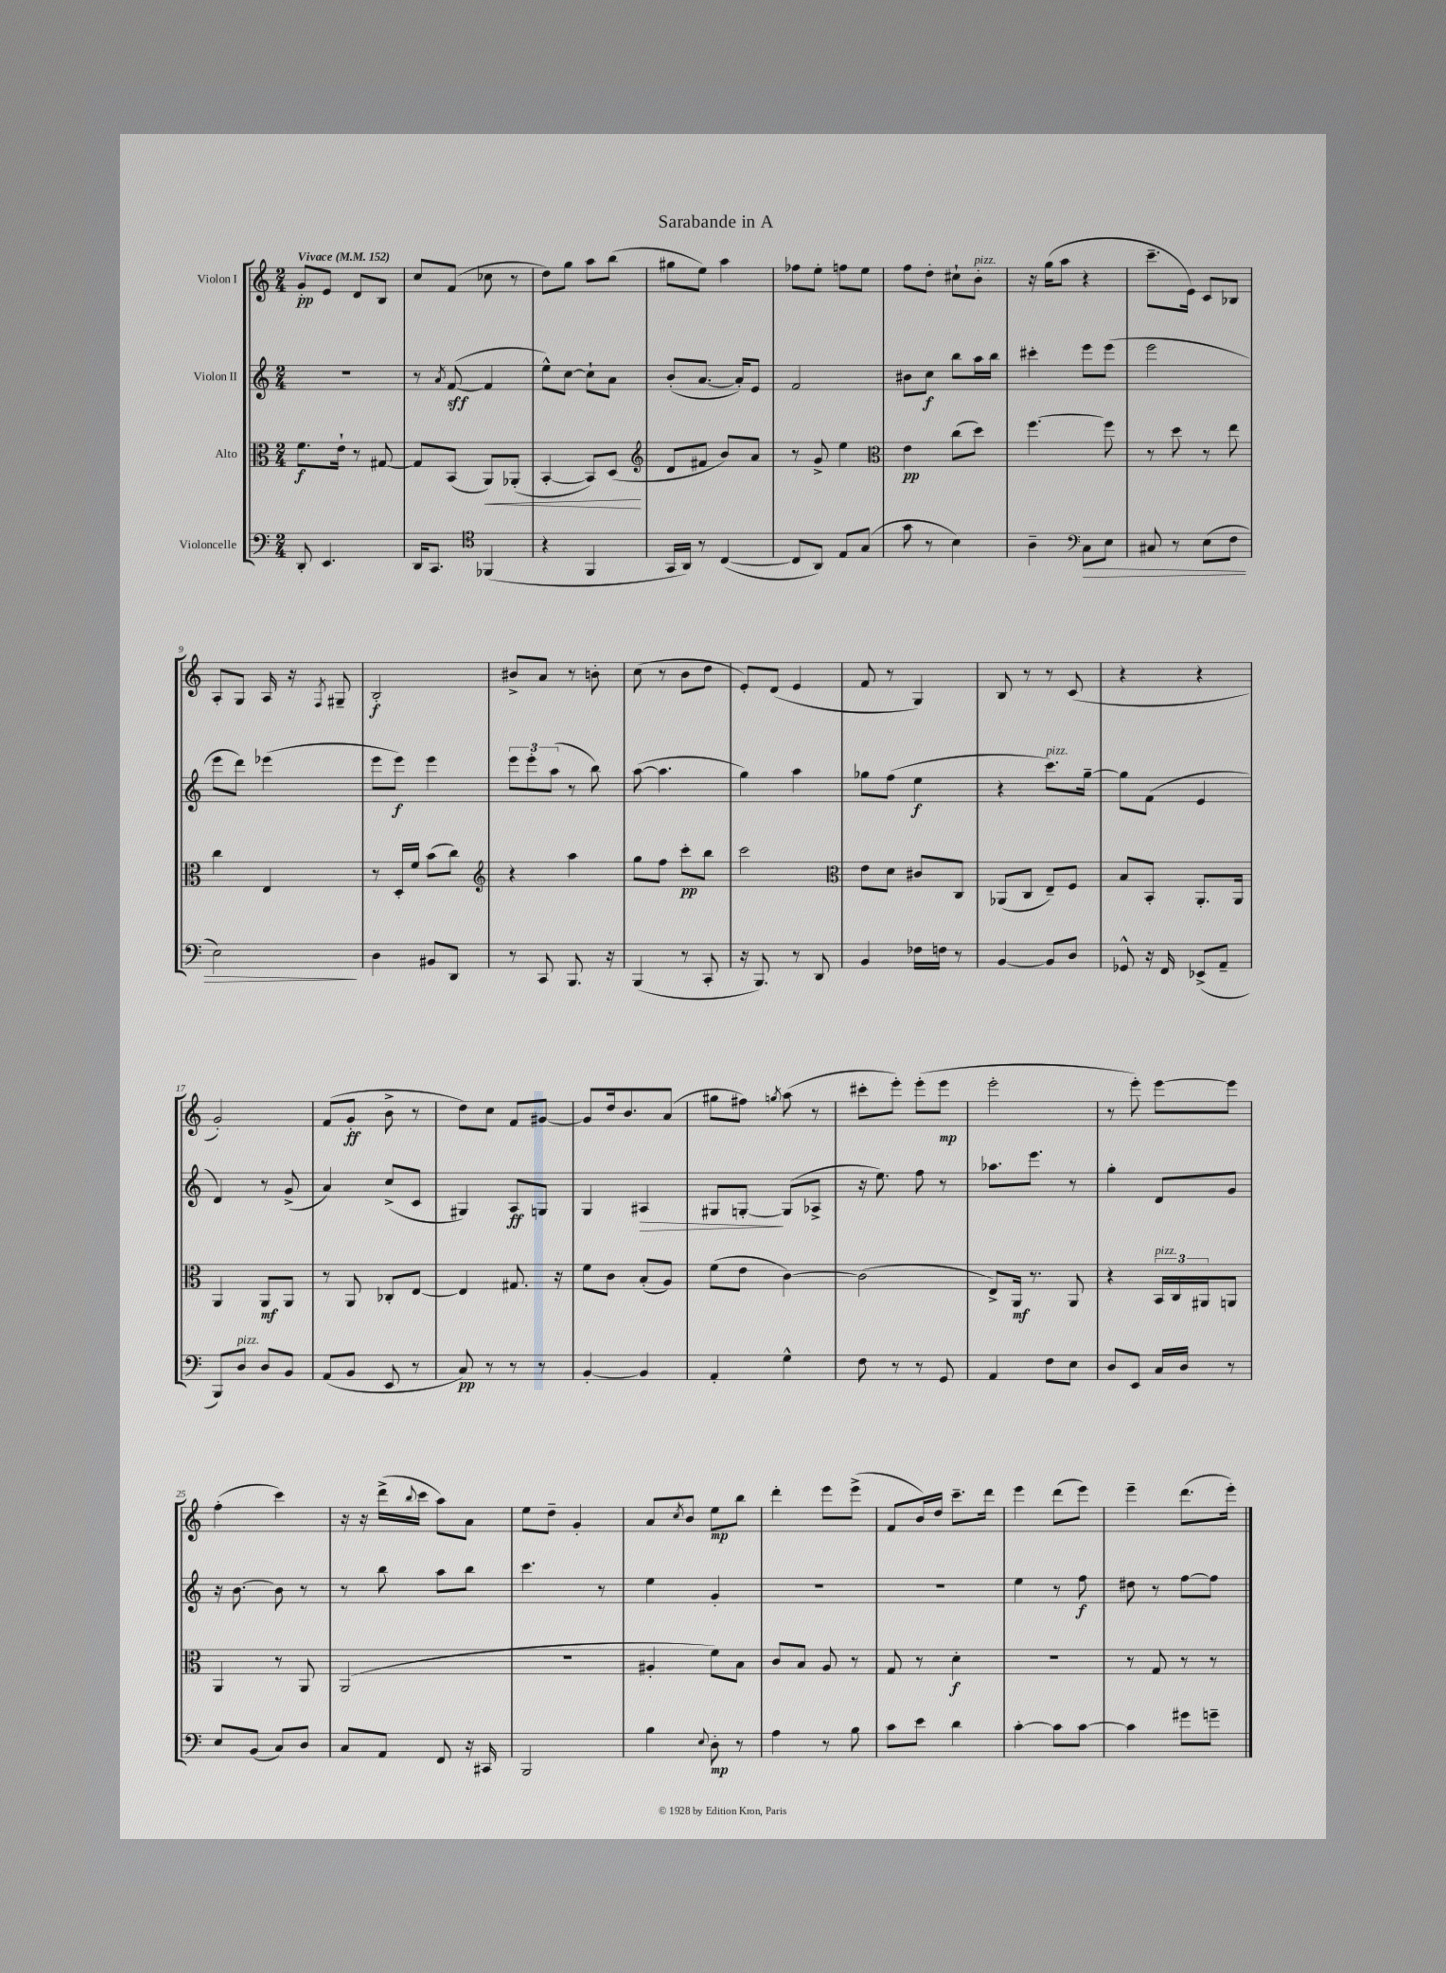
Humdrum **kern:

**kern	**kern	**kern	**kern
*staff4	*staff3	*staff2	*staff1
*clefF4	*clefC3	*clefG2	*clefG2
*k[]	*k[]	*k[]	*k[]
*M2/4	*M2/4	*M2/4	*M2/4
*MM152	*MM152	*MM152	*MM152
8DD'/	8.f\L	2r	8g'/L
4.EE/	.	.	8e/J
.	16e`\Jk	.	.
.	8r	.	8d/L
.	[8G#/	.	8B/J
=	=	=	=
16DD/LK	8G#/]L	8r	8cc/L
8.CC/J	.	.	.
.	.	8qa/	.
.	(8BB/J	([8f/	(8f/J
*clefC4	*	*	*
(4FF-/	8AA/L)	4f/]	8cc-\
.	(8AA-'/J	.	8r
=	=	=	=
4r	[4BB'/	8ee^^\L)	8dd\L)
.	.	[8cc\J	8gg\J
4FF/	8BB/]L)	8cc`\]L	8aa\L
.	(8D/J	8a\J	(8bb\J
=	=	=	=
*	*clefG2	*	*
16GG/LL	8d/L	(8b'/L	8gg#\L
16AA/JJ)	.	.	.
8r	8f#/J	[8.a/J	8ee\J)
([4C/	8b/L)	.	4aa\
.	.	16a'/]LK)	.
.	8a/J	8e/J	.
=	=	=	=
8C/]L	8r	2f/	8ff-\L
8AA/J)	8g^/	.	8ee'\J
8E/L	4ee\	.	8ff\L
(8G/J	.	.	8ee\J
=	=	=	=
*	*clefC3	*	*
8g\	4e\	8b#\L	8ff\L
8r	.	8cc\J	8dd'\J
4B\)	(8cc\L	8bb\L	8cc#`\L
.	8dd\J)	16aa\L	8b'\J
.	.	16bb\JJ	.
=	=	=	=
4A~\	[4.ff\	4ccc#'\	16r
.	.	.	(16gg\LK
.	.	.	8aa\J
*clefF4	*	*	*
8C\L	.	8eee\L	4r
8E\J	8ff\]	(8eee\J	.
=	=	=	=
8C#/	8r	2eee\	8.ccc~\L
8r	8dd\	.	.
.	.	.	16e\Jk)
(8E\L	8r	.	8c/L
8F\J	8ee\	.	8B-/J
=	=	=	=
2E\)	4cc\	8eee\L	8A'/L
.	.	8ddd\J)	8G/J
.	4E/	(4eee-\	16A/
.	.	.	16r
.	.	.	8qF/
.	.	.	8G#~/
=	=	=	=
4D\	8r	8eee\L	2B'/
.	16D'/LL	8eee\J)	.
.	16f/JJ	.	.
8BB#/L	(8b\L	4eee\	.
8DD/J	8cc\J)	.	.
=	=	=	=
*	*clefG2	*	*
8r	4r	12eee\L	8b#^/L
.	.	12eee'\	.
8CC/	.	.	8a/J
.	.	(12aa\J	.
8.BBB/	4aa\	8r	8r
.	.	8bb\)	8b'\
16r	.	.	.
=	=	=	=
(4BBB/	8gg\L	([8aa\	(8cc\
.	8ff\J	4.aa\]	8r
8r	8ccc'\L	.	8b\L
8CC'/	8bb\J	.	8dd\J
=	=	=	=
16r	2ccc\	4gg\)	8e'/L)
8.BBB/)	.	.	.
.	.	.	(8d/J
8r	.	4aa\	4e/
8DD/	.	.	.
=	=	=	=
*	*clefC3	*	*
4BB/	8e\L	8gg-\L	8f/
.	8d\J	(8ff\J	8r
16F-\LL	8c#/L	4ee\	4G/)
16F\JJ	.	.	.
8r	8C/J	.	.
=	=	=	=
[4BB/	(8AA-/L	4r	8B/
.	8C/J	.	8r
8BB/]L	8E~/L)	8.ccc\L)	8r
8D/J	8F/J	.	(8c/
.	.	[16gg~\Jk	.
=	=	=	=
8GG-^^/	8B/L	8gg\]L	4r
16r	8BB'/J	(8f\J	.
16FF/	.	.	.
(8EE-^/L	8.AA'/L	4e/	4r
8AA~/J	.	.	.
.	16AA/Jk	.	.
=	=	=	=
8BBB/L)	4AA/	4d/)	2g'/)
8D/J	.	.	.
8D/L	8AA/L	8r	.
8BB/J	8AA/J	(8g^/	.
=	=	=	=
(8AA/L	8r	4a/)	(8f/L
8BB/J	8AA/	.	8g'/J
8EE/	8C-'/L	(8cc^/L	8b^\
8r	[8E/J	8c/J	8r
=	=	=	=
8C/)	4E/]	4G#/)	8dd\L)
8r	.	.	8cc\J
8r	8.G#/	8A/L	8f/L
8r	.	8G/J	[8g#/J
.	16r	.	.
=	=	=	=
[4BB'/	8f\L	4G/	8g#/]L
.	8c\J	.	16dd/k
.	.	.	8.b/
4BB/]	(8B'/L	4A#/	.
.	8A/J)	.	(8a/J
=	=	=	=
4AA'/	(8f\L	8G#/L	8gg#\L
.	8e\J	[8G'/J	8ff#\J)
.	.	.	8qgg/
4G^^\	[4c\)	(8G/]L	(8aa\
.	.	8A-^/J	8r
=	=	=	=
8F\	(2c\]	16r	8ccc#'\L
.	.	8.ee\)	.
8r	.	.	8eee'\J)
8r	.	8ff\	(8eee'\L
8GG/	.	8r	8eee\J
=	=	=	=
4AA/	8E^/L)	8.aa-\L	2eee'\
.	16AA/Jk	.	.
.	8.r	8.eee\J	.
8F\L	.	.	.
8E\J	8AA/	8r	.
=	=	=	=
8D/L	4r	4gg'\	8r
8EE/J	.	.	8eee'\)
16C/LL	24BB/LL	8d/L	[8eee\L
.	24C/	.	.
16D/JJ	.	.	.
.	24AA#/J	.	.
8r	8AA/J	8g/J	8eee\]J
=	=	=	=
8E/L	4AA/	16r	(4ff'\
.	.	[8.b\	.
(8BB/J	.	.	.
8C/L)	8r	8b\]	4ccc\)
8D/J	8AA/	8r	.
=	=	=	=
8C/L	(2AA/	8r	16r
.	.	.	16r
8AA/J	.	8bb\	(16ddd^\LL
.	.	.	8qqbb/
.	.	.	16ccc\JJ
8FF/	.	8aa\L	8aa\L)
16r	.	8bb\J	8a\J
16CC#/	.	.	.
=	=	=	=
2BBB/	2r	4.ccc\	8ee\L
.	.	.	8dd~\J
.	.	.	4g'/
.	.	8r	.
=	=	=	=
4B\	4A#'/	4ee\	8a/L
.	.	.	8qcc/
.	.	.	8b/J
8qqE/	.	.	.
8D'\	8f\L)	4g'/	8ee\L
8r	8B\J	.	8bb\J
=	=	=	=
4A\	8c/L	2r	4ddd'\
.	8B/J	.	.
8r	8A/	.	8eee\L
8B\	8r	.	(8eee^\J
=	=	=	=
8c\L	8G/	2r	8f/L
8e\J	8r	.	16b/L)
.	.	.	16dd/JJ
4d\	4d'\	.	8.ccc~\L
.	.	.	16ddd\Jk
=	=	=	=
[4c'\	2r	4ee\	4eee\
8c\]L	.	8r	(8ddd\L
[8c\J	.	8ff\	8eee\J)
=	=	=	=
4c\]	8r	8dd#\	4eee~\
.	8G/	8r	.
8g#\L	8r	[8ff\L	(8.ddd\L
8g~\J	8r	8ff\]J	.
.	.	.	16eee'\Jk)
==	==	==	==
*-	*-	*-	*-
